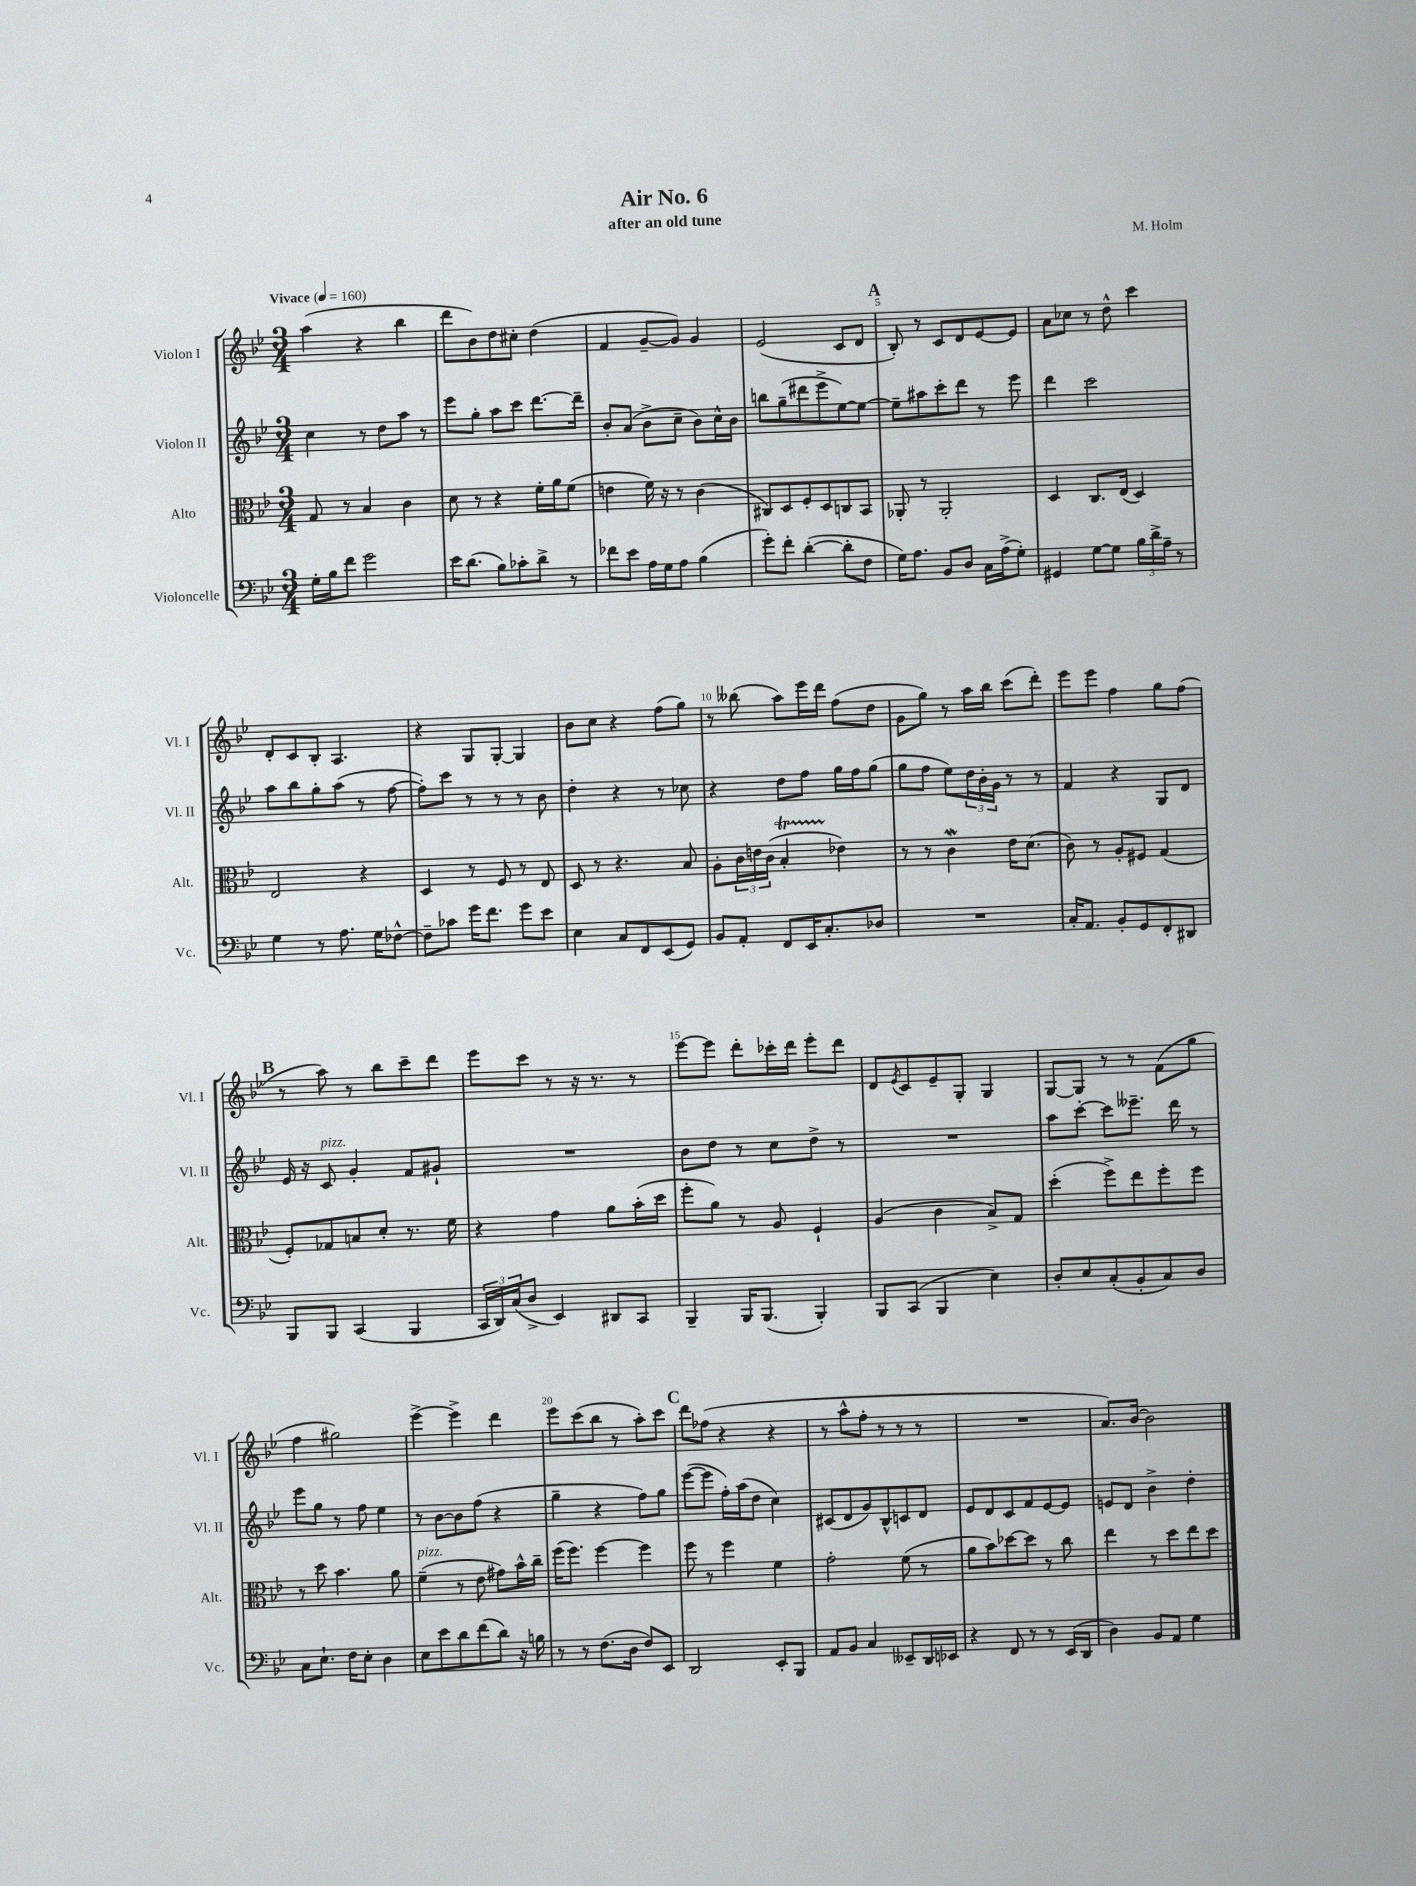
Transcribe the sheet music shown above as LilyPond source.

\header { title = "Air No. 6" composer = "M. Holm" subtitle = "after an old tune" }
<<
\new StaffGroup <<
\new Staff = "s0" \with { instrumentName = "Violon I" shortInstrumentName = "Vl. I" } {
    \clef treble \key bes \major \numericTimeSignature \time 3/4 \tempo "Vivace" 4 = 160
    a''4( r4 bes''4 |
    d'''8 bes'8) d''8 cis''8-. d''4( |
    f'4 g'8~-- g'8) g'4 |
    ees'2( c'8 d'8 |
    \mark \markup { \bold "A" } bes8-.) r8 c'8 d'8 ees'8~ ees'8 |
    a'8 ces''8 r8 d''8-^ c'''4 |
    d'8-. c'8 bes8-. a4. |
    r4 g8 g8~-. g4 |
    bes'8 c''8 r4 f''8( g''8) |
    r8 beses''8( a''8) ees'''16 d'''16 f''8( d''8 |
    g'8 g''8) r8 a''16 bes''16 c'''8( d'''8-.) |
    ees'''8 ees'''8 f''4 g''8 f''8( |
    \mark \markup { \bold "B" } r8 a''8) r8 bes''8 c'''8-- d'''8 |
    ees'''8 c'''8 r8 r16 r8. r8 |
    ees'''8~ ees'''8 d'''8-. ces'''16-. d'''16 ees'''8-. d'''8 |
    d'8 \acciaccatura { ees'8 } c'8 ees'8-- g8-. g4 |
    g8~ g8 r8 r8 f'8( g''8 |
    f''4 gis''2) |
    ees'''4~-> ees'''4-> d'''4 |
    ees'''8 c'''8( bes''8 r8 a''8-.) c'''8 |
    \mark \markup { \bold "C" } d'''8 fes''8( r4 r4 |
    r8 a''8-^ f''8-. r8 r8 r8 |
    R2. |
    a'8.) bes'16~ bes'2 \bar "|." |
}
\new Staff = "s1" \with { instrumentName = "Violon II" shortInstrumentName = "Vl. II" } {
    \clef treble \key bes \major \numericTimeSignature \time 3/4
    c''4 r8 d''8 a''8 r8 |
    ees'''8 g''8-. a''8 c'''8 d'''8.~ d'''16-- |
    bes'8-. a'8( bes'8-> c''8-- bes'8) c''16-^ bes'16 |
    b''8 g''8--( dis'''8 ees'''8-> ees''8~) ees''8~ |
    \mark \markup { \bold "A" } ees''8-- ais''8 c'''8-. d'''8 r8 ees'''8 |
    d'''4 c'''2 |
    a''8 bes''8 g''8-. a''8( r8 f''8~ |
    f''8-.) c'''8 r8 r8 r8 bes'8 |
    d''4-. r4 r8 ces''8 |
    r4 d''8 f''8 g''16 f''16 g''8( |
    g''8 f''8 ees''8) \tuplet 3/2 { d''16 bes'16-. g'16 } r8 r8 |
    f'4 r4 g8 d'8 |
    \mark \markup { \bold "B" } ees'16 r16 c'8^\markup { \italic "pizz." } g'4-. f'8 gis'8-! |
    R2. |
    bes'8 d''8 r8 c''8 d''8-> r8 |
    R2. |
    a''8 c'''8~-. c'''8 eeses'''8.-- d'''16 r8 |
    ees'''8 g''8 r8 f''8 ees''4 |
    r8 bes'8~ bes'8 f''8( r4 |
    g''4-- r4 f''8) g''8 |
    \mark \markup { \bold "C" } ees'''8~( ees'''8 f''16-.) a''16( d''8 c''4) |
    cis'8( d'8 g'8) bes8-^ c'8 d'8 |
    ees'8 d'8 c'8 f'8 ees'8~ ees'8 |
    e'8 d'8 bes'4-> d''4-. \bar "|." |
}
\new Staff = "s2" \with { instrumentName = "Alto" shortInstrumentName = "Alt." } {
    \clef alto \key bes \major \numericTimeSignature \time 3/4
    g8 r8 bes4 c'4 |
    d'8 r8 r4 f'16-. a'16 f'8( |
    e'4 f'16) r16 r8 c'4( |
    cis8) d8 f8-. d8 c8 bes,8 |
    \mark \markup { \bold "A" } aes,8-. r8 aes,2-. |
    d4 c8. ees16( d4) |
    ees2 r4 |
    d4 r8 f8 r8 ees8 |
    d8 r8 r4. bes8 |
    a8-. \tuplet 3/2 { c'16 e'16 c'16( } bes4-.\startTrillSpan ees'4\stopTrillSpan) |
    r8 r8 c'4\mordent ees'16 d'8.( |
    c'8) r8 a8-. fis8 g4( |
    \mark \markup { \bold "B" } f8-.) ges8 b8 d'8-. r8. f'16 |
    r4 g'4 a'8 bes'16-.( d''16 |
    f''8-. a'8) r8 a8 f4-! |
    a4( c'4 bes8->) g8 |
    d''4-.( f''8->) ees''8 f''8-. f''8 |
    r8 d''8 bes'4. a'8 |
    f'4--^\markup { \italic "pizz." }( r8 ees'8 gis'8) bes'16-^ c''16-- |
    f''16( f''8.) f''4~ f''4 |
    \mark \markup { \bold "C" } f''8 r8 f''4 f'4 |
    g'2-. f'8( r8 |
    a'8 bes'8) des''8~ des''8 r8 c''8 |
    ees''4 r8 d''8 ees''8 d''8 \bar "|." |
}
\new Staff = "s3" \with { instrumentName = "Violoncelle" shortInstrumentName = "Vc." } {
    \clef bass \key bes \major \numericTimeSignature \time 3/4
    g16-. bes16 f'8 g'2 |
    ees'16 d'8.( bes8) ces'8-. d'8-> r8 |
    fes'8 ees'8 a16 g16 a8 bes4( |
    g'8-.) f'8-. d'4~-.( d'8-. f8 |
    \mark \markup { \bold "A" } g16) a8. bes,8 d8 c16 a16->( g8-.) |
    gis,4 g8~ g8 \tuplet 3/2 { bes16 d'16-> a16-- } r8 |
    g4 r8 a8. g16 fes8~-^ |
    fes8-- ces'8 g'16 f'8. g'8 ees'8 |
    ees4 c8 f,8 ees,8( g,8) |
    bes,8 a,8-. f,8 ees,16 c8.-. des8 |
    R2. |
    c16-. a,8. bes,8-. g,8 f,8-. dis,8 |
    \mark \markup { \bold "B" } bes,,8 bes,,8 c,4( bes,,4 |
    \tuplet 3/2 { c,16 d,16) c16( } d8-> ees,4) dis,8 c,8 |
    bes,,4-- bes,,16 bes,,8.( bes,,4-.) |
    bes,,8 c,8( bes,,4 ees4) |
    d8-. ees8 c8-.( bes,8-. c8) d8 |
    c8 ees8.-! f16 ees8-. d4 |
    ees8 ees'8 d'8 f'8( d'8) r16 b16 |
    r8 r8 f8.( d16 f8) ees,8 |
    \mark \markup { \bold "C" } d,2 ees,8-. bes,,8 |
    a,8 bes,8 c4 eeses,8-- d,16 ees,16 |
    r4 f,8 r8 r8 ees,16( d,16 |
    d4) bes,8 a,8 g4 \bar "|." |
}
>>
>>
\layout { \context { \Score \override BarNumber.break-visibility = ##(#f #t #t) barNumberVisibility = #(every-nth-bar-number-visible 5) } }
